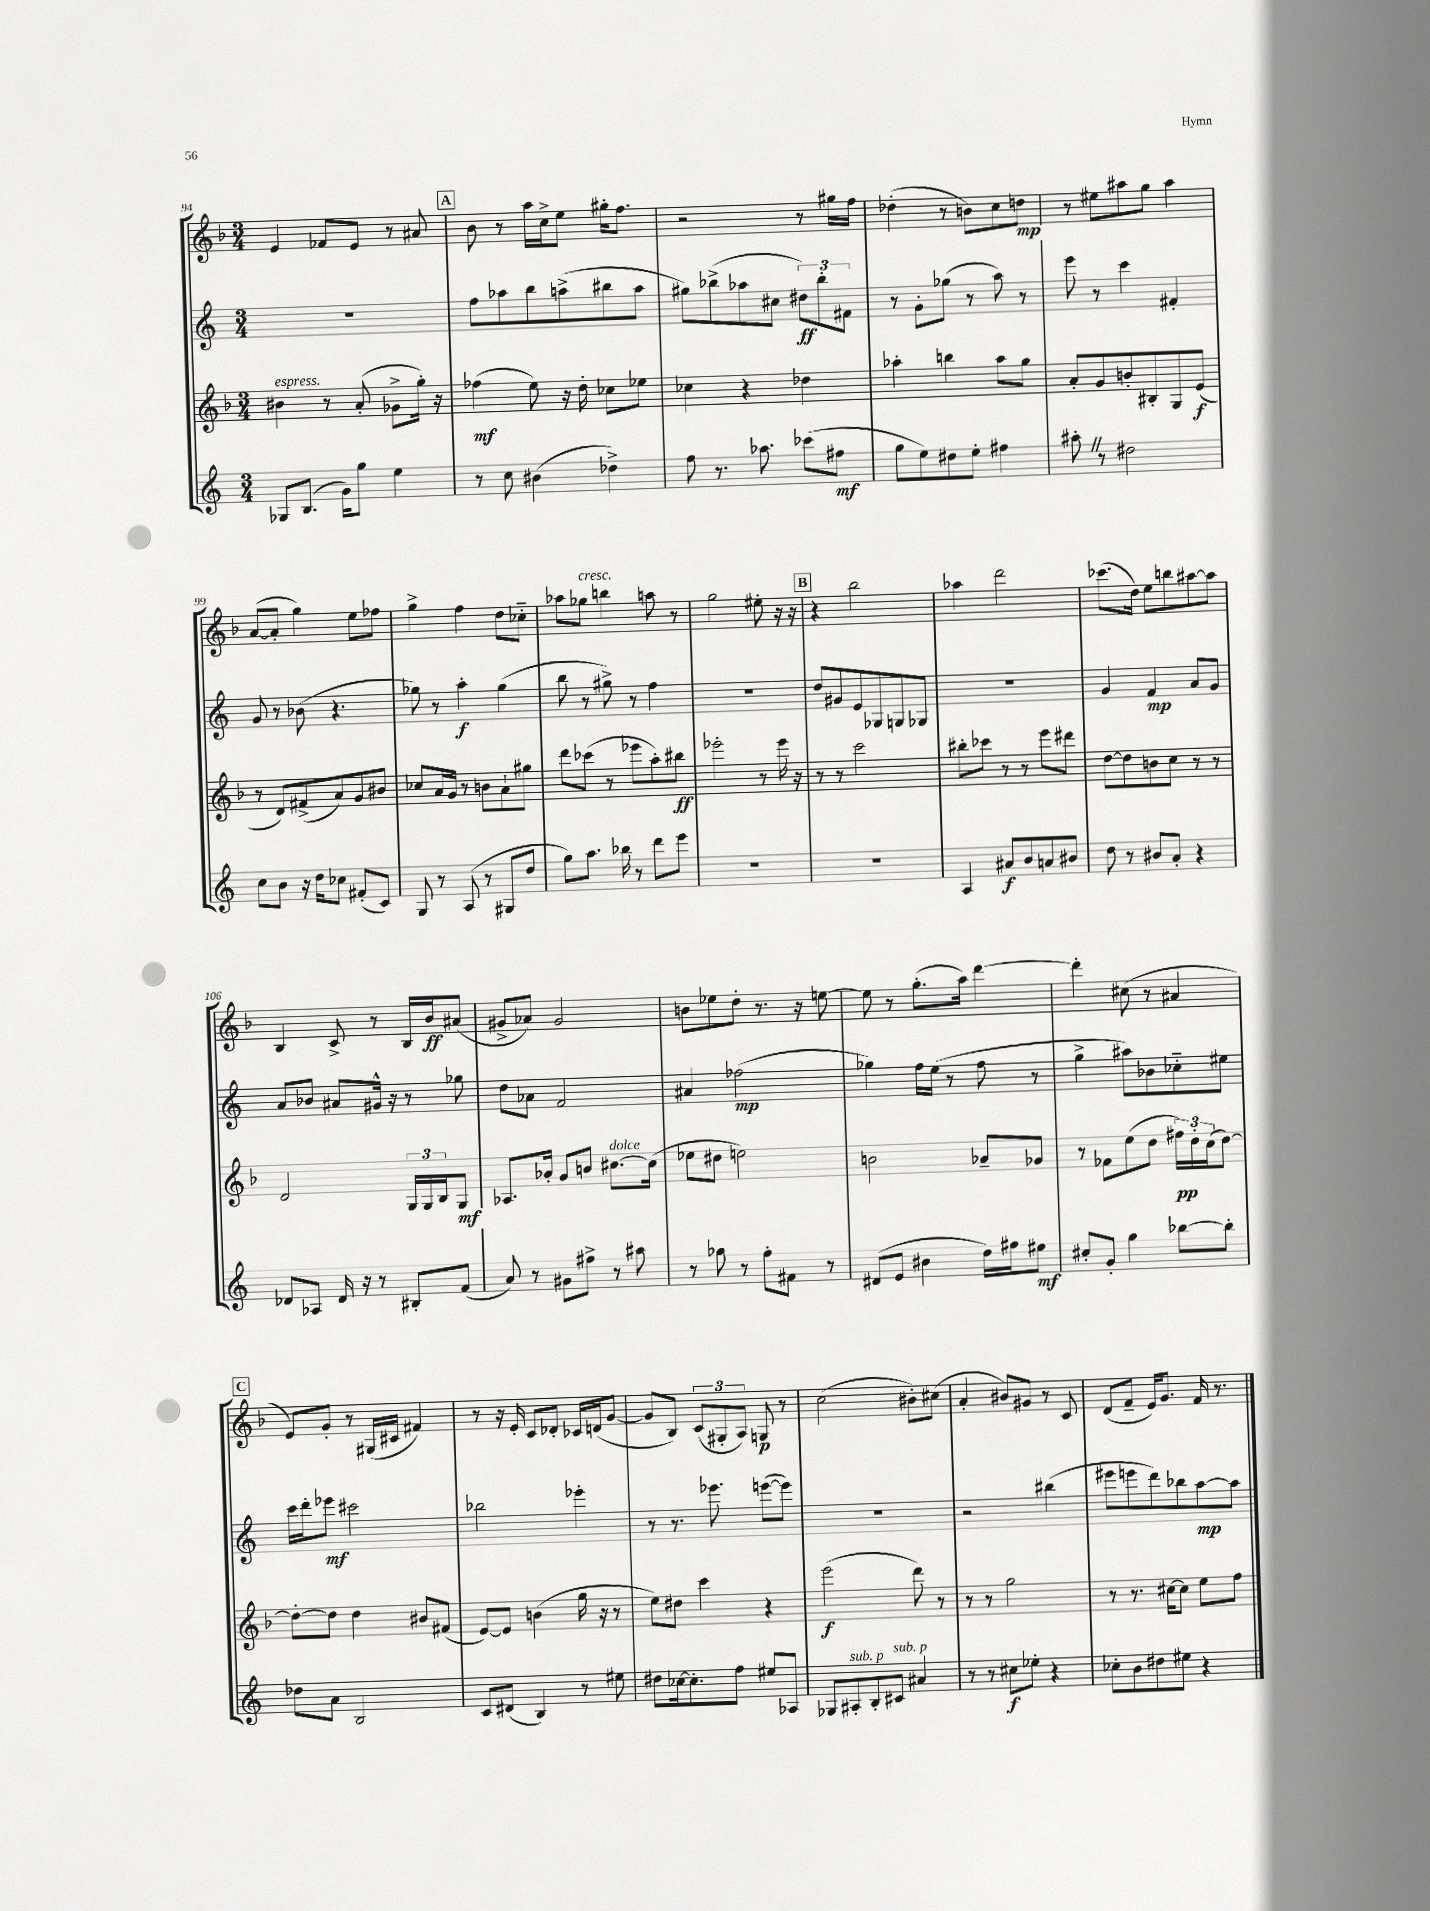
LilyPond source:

<<
\new StaffGroup <<
\new Staff = "s0" {
    \clef treble \key f \major \numericTimeSignature \time 3/4
    e'4 fes'8 e'8 r8 ais'8 |
    \mark \markup { \box "A" } bes'8 r8 a''16 c''16-> e''8 gis''16-. f''8. |
    r2 r8 gis''16 f''16 |
    des''4-.( r8 b'8) c''8 d''8\mp |
    r8 eis''8 ais''8 g''8 ais''4 |
    a'8~( a'8-. g''4) e''8 fes''8 |
    g''4-> f''4 d''8 ces''8-_ |
    aes''8 ges''8^\markup { \italic "cresc." } b''4 a''8 r8 |
    g''2 eis''8-. r16 r16 |
    \mark \markup { \box "B" } r4 bes''2 |
    aes''4 d'''2 |
    ces'''8.( d''16) e''8 b''8 ais''8~ ais''8 |
    bes4 c'8-> r8 bes16 bes'16\ff ais'8( |
    gis'8-> aes'8) gis'2 |
    b'8 ees''8 d''8-. r8. r16 e''8~ |
    e''8 r8 g''8.-.( a''16) d'''4~ |
    d'''4-. cis''8( r8 ais'4 |
    \mark \markup { \box "C" } e'8) g'8-. r8 gis16( cis'16 fis'4) |
    r8 r16 e'16-. c'8 des'8-. ces'16 d'16( g'8~ |
    g'8 bes8) \tuplet 3/2 { c'8( gis8-. a8) } g8\p r8 |
    c''2( bis'8-.) cis''8( |
    a'4-. bis'8) gis'8 r8 c'8 |
    d'8( f'8-- e'16) g'8. f'16 r8. \bar "|." |
}
\new Staff = "s1" {
    \clef treble \key c \major \numericTimeSignature \time 3/4
    R2. |
    \mark \markup { \box "A" } f''8 aes''8 b''8 a''8->( bis''8 a''8 |
    gis''8) bes''8->( aes''8 cis''8 \tuplet 3/2 { dis''8\ff) bes''8-. fis'8 } |
    r8 g'8-. ges''8( r8 a''8) r8 |
    e'''8 r8 c'''4 fis'4-. |
    g'8 r8 bes'8( r4. |
    ges''8) r8 a''4-.\f ges''4( |
    b''8 r8 gis''8->) r8 f''4 |
    R2. |
    \mark \markup { \box "B" } d''8 gis'8 e'8 ges8 g8 ges8 |
    R2. |
    g'4 f'4\mp a'8 g'8 |
    a'8 bes'8 ais'8 gis'16-^ r16 r8 ges''8 |
    d''8 aes'8 f'2 |
    ais'4 fes''2\mp( |
    ges''4) f''16 e''16( r8 f''8 r8 |
    g''4-> ais''8) bes'8 ces''8-_ eis''8 |
    \mark \markup { \box "C" } c'''16 d'''16-. ees'''8\mf cis'''2 |
    bes''2 ees'''4-. |
    r8 r8. ees'''8. e'''8~( e'''8) |
    R2. |
    r2 bis''4( |
    eis'''8 e'''8 d'''8) bes''8 a''8~\mp a''8 \bar "|." |
}
\new Staff = "s2" {
    \clef treble \key f \major \numericTimeSignature \time 3/4
    bis'4^\markup { \italic "espress." } r8 a'8-.( ges'8-> g''16-.) r16 |
    \mark \markup { \box "A" } fes''4\mf( e''8) r16 d''16-. ces''8 ees''8 |
    ces''4 r4 des''4 |
    aes''4-. b''4 aes''8 g''8 |
    a'8-. g'8 b'8-. bis8-. g8 e'8\f( |
    r8 d'8) fis'8->( a'8) g'8 bis'8 |
    ces''8 a'16 g'16 r8 b'8 a'8-! gis''8 |
    d'''8 ces'''8( r8 ees'''8 a''8-.) bis''8\ff |
    ees'''2-. r8 ees'''16 r16 |
    \mark \markup { \box "B" } r8 r8 c'''2 |
    bis''8-. ces'''8 r8 r8 e'''8 dis'''8 |
    d''8~ d''8 b'8 c''8 r8 r8 |
    d'2 \tuplet 3/2 { g16 g16 bes16 } g8\mf |
    aes8. aes'16-. g'8 b'8 cis''8.~^\markup { \italic "dolce" } cis''16( |
    ees''8 dis''8 e''2) |
    b'2 aes'8-- ges'8 |
    r8 fes'8 e''8( d''8 \tuplet 3/2 { fis''16\pp) d''16-. c''16( } d''8~) |
    \mark \markup { \box "C" } d''8~-. d''8 d''4 bis'8 fis'8( |
    e'8~) e'8 b'4( g''16 r16 r8 |
    e''8) dis''8 c'''4 r4 |
    e'''2\f( d'''8) r8 |
    r8 r8 g''2 |
    r8 r8. cis''16~ cis''8 e''8 f''8 \bar "|." |
}
\new Staff = "s3" {
    \clef treble \key c \major \numericTimeSignature \time 3/4
    ges8 b8.( g'16) g''8 e''4 |
    \mark \markup { \box "A" } r8 c''8 bis'4( des''4->) |
    f''8 r8. aes''8. ces'''8( fis''8\mf |
    g''8 e''8) dis''8 e''8-. fis''4 |
    ais''8-. \once \override BreathingSign.text = \markup { \musicglyph "scripts.caesura.straight" } \breathe r8 dis''2 |
    c''8 b'8 r16 d''16 ces''8 fis'8-.( c'8) |
    g8 r8 a8( r8 gis8 d''8 |
    g''8) a''8. bes''16 r8 d'''8 e'''8 |
    R2. |
    \mark \markup { \box "B" } R2. |
    a4 ais'8\f b'8 a'8 bis'8 |
    d''8 r8 bis'8 a'8-. r4 |
    des'8 aes8 des'16 r16 r8 bis8-. f'8( |
    a'8) r8 gis'8 fis''8-> r8 ais''8 |
    r8 ges''8 r8 f''8-. fis'8 r8 |
    dis'8( e'8 bis'4 d''16) fis''16 eis''8\mf |
    cis''8-. g'8-. g''4 bes''8~ bes''8-. |
    \mark \markup { \box "C" } des''8 a'8 b2 |
    c'8 dis'8( b4) r8 eis''8 |
    dis''8 ces''16~ ces''8.-. f''8 eis''8 aes8 |
    ges8 ais8-.^\markup { \italic "sub. p" } b8-. cis'8^\markup { \italic "sub. p" } ais'4 |
    r8 r8 cis''8\f ees''8-. r4 |
    ces''8-. b'8 dis''8 eis''8 r4 \bar "|." |
}
>>
>>
\layout { \context { \Score currentBarNumber = #94 } }
